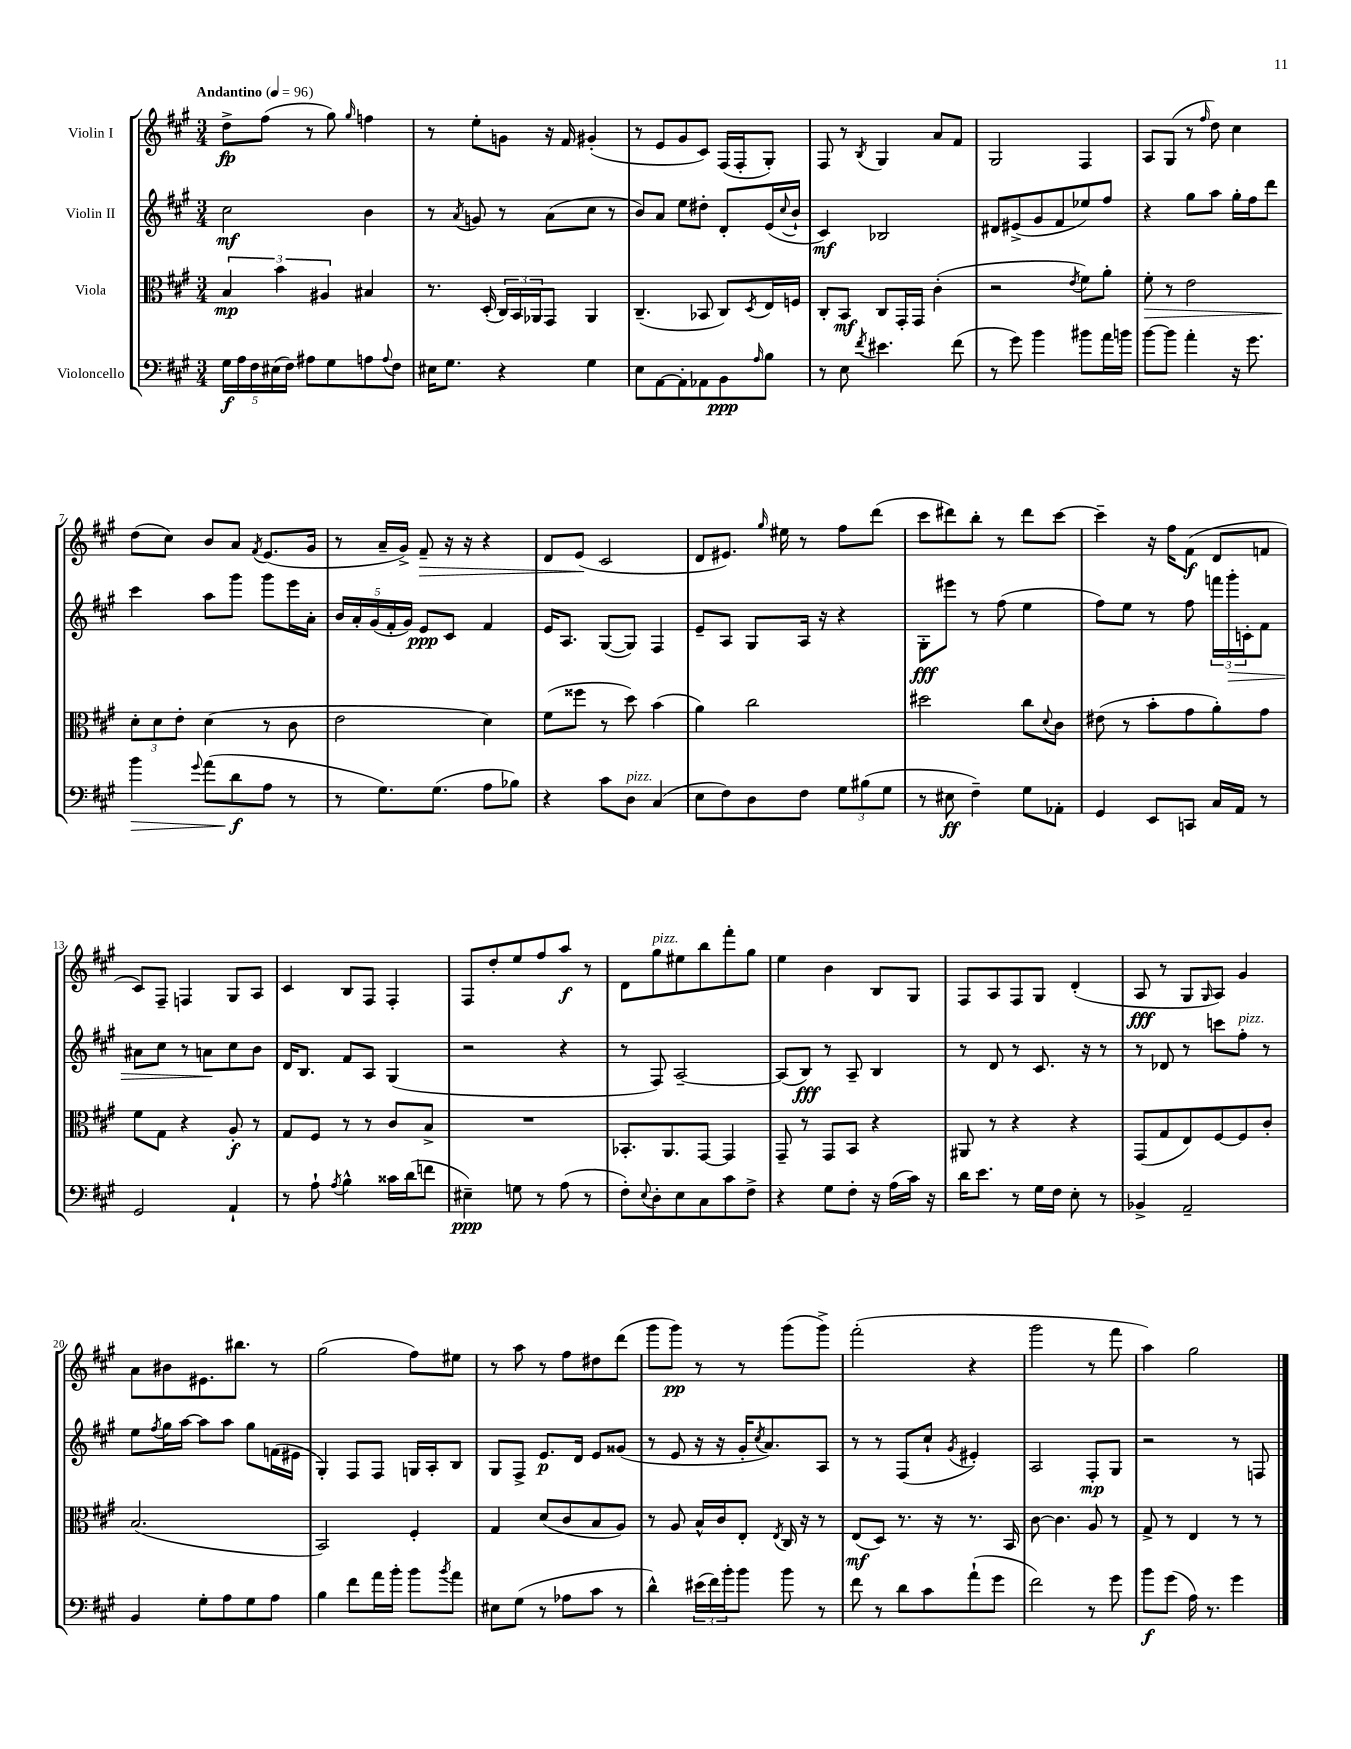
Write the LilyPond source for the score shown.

<<
\new StaffGroup <<
\new Staff = "s0" \with { instrumentName = "Violin I" } {
    \clef treble \key a \major \numericTimeSignature \time 3/4 \tempo "Andantino" 4 = 96
    d''8->\fp fis''8( r8 gis''8) \grace { gis''16 } f''4 |
    r8 e''8-. g'8 r16 fis'16 gis'4-.( |
    r8 e'8 gis'8 cis'8) fis16( fis16-. gis8-.) |
    fis8 r8 \acciaccatura { b8 } gis4 a'8 fis'8 |
    gis2 fis4 |
    a8 gis8( r8 \grace { fis''16 } d''8) cis''4 |
    d''8( cis''8) b'8 a'8 \acciaccatura { fis'8 } e'8.( gis'16 |
    r8 a'16-- gis'16->) fis'8--\> r16 r16 r4 |
    d'8 e'8\!( cis'2 |
    d'8 eis'8.) \grace { gis''16 } eis''16 r8 fis''8 d'''8( |
    cis'''8 dis'''8) b''8-. r8 dis'''8 cis'''8~ |
    cis'''4-- r16 fis''16 fis'8\f( d'8 f'8 |
    cis'8) fis8-- f4 gis8 a8 |
    cis'4 b8 fis8 fis4-. |
    fis8 d''8-. e''8 fis''8 a''8\f r8 |
    d'8 gis''8^\markup { \italic "pizz." } eis''8 b''8 fis'''8-. gis''8 |
    e''4 b'4 b8 gis8 |
    fis8 a8 fis8 gis8 d'4-.( |
    a8\fff r8 gis8 \grace { gis16 } a8) gis'4 |
    a'8 bis'8 eis'8. bis''8. r8 |
    gis''2( fis''8) eis''8 |
    r8 a''8 r8 fis''8 dis''8 d'''8( |
    gis'''8 gis'''8\pp) r8 r8 gis'''8( gis'''8->) |
    fis'''2-.( r4 |
    gis'''2 r8 fis'''8 |
    a''4) gis''2 \bar "|." |
}
\new Staff = "s1" \with { instrumentName = "Violin II" } {
    \clef treble \key a \major \numericTimeSignature \time 3/4
    cis''2\mf b'4 |
    r8 \acciaccatura { a'8 } g'8 r8 a'8( cis''8 r8 |
    b'8) a'8 e''8 dis''8-. d'8-. e'16( \appoggiatura { cis''8 } b'16-! |
    cis'4\mf) bes2 |
    dis'8 eis'8->( gis'8 fis'8 ees''8) fis''8 |
    r4 gis''8 a''8 gis''16-. fis''16 d'''8 |
    cis'''4 a''8 gis'''8 gis'''8 e'''16 a'16-. |
    \tuplet 5/4 { b'16 a'16-. gis'16( fis'16-. gis'16) } e'8\ppp cis'8 fis'4 |
    e'16 a8. gis8~( gis8) fis4 |
    e'8-- a8 gis8 a16 r16 r4 |
    gis8-.\fff eis'''8 r8 fis''8( e''4 |
    fis''8) e''8 r8 fis''8 \tuplet 3/2 { f'''16 gis'''16-.\> c'16-. } fis'8 |
    ais'8 cis''8 r8 a'8\! cis''8 b'8 |
    d'16 b8. fis'8 a8 gis4( |
    r2 r4 |
    r8 fis8) a2~-- |
    a8( b8\fff) r8 a8-- b4 |
    r8 d'8 r8 cis'8. r16 r8 |
    r8 des'8 r8 c'''8 fis''8-.^\markup { \italic "pizz." } r8 |
    e''8 \acciaccatura { fis''8 } gis''16 a''16~ a''8 a''8 gis''8 f'16( eis'16 |
    gis4-.) fis8 fis8 g16 a16-. b8 |
    gis8 fis8-> e'8.\p d'16 e'8 gisis'8( |
    r8 e'8 r16 r16 gis'16-. \acciaccatura { cis''8 } a'8.) a8 |
    r8 r8 fis8( cis''8-! \acciaccatura { gis'8 } eis'4-.) |
    a2 fis8-.\mp gis8 |
    r2 r8 f8 \bar "|." |
}
\new Staff = "s2" \with { instrumentName = "Viola" } {
    \clef alto \key a \major \numericTimeSignature \time 3/4
    \tuplet 3/2 { b4\mp b'4 ais4 } bis4 |
    r8. d16-.( \tuplet 3/2 { cis16) b,16 aes,16 } gis,8 aes,4 |
    cis4.--( bes,8 cis8) \acciaccatura { d8 } e16 f16 |
    cis8-. b,8\mf cis8 gis,16-. gis,16 cis'4-.( |
    r2 \acciaccatura { e'8 } fis'8) a'8-. |
    fis'8-.\> r8 e'2 |
    \tuplet 3/2 { d'8-.\! d'8 e'8-. } d'4( r8 cis'8 |
    e'2 d'4) |
    fis'8( fisis''8 r8 d''8) b'4( |
    a'4) cis''2 |
    dis''2 cis''8 \appoggiatura { d'8 } cis'8 |
    eis'8( r8 b'8-. gis'8 a'8-.) gis'8 |
    fis'8 gis8 r4 a8-.\f r8 |
    gis8 fis8 r8 r8 cis'8 b8-> |
    R2. |
    bes,8.-. a,8. gis,8~ gis,4 |
    gis,8-- r8 gis,8 b,8 r4 |
    ais,8 r8 r4 r4 |
    gis,8( gis8 e8) fis8~ fis8 cis'8-. |
    b2.( |
    b,2) fis4-. |
    gis4 d'8( cis'8 b8 a8) |
    r8 a8 b16-^ cis'16 e8-. \acciaccatura { e8 } cis16 r16 r8 |
    e8\mf( d8) r8. r16 r8. b,16 |
    cis'8~ cis'4. a8 r8 |
    gis8-> r8 e4 r8 r8 \bar "|." |
}
\new Staff = "s3" \with { instrumentName = "Violoncello" } {
    \clef bass \key a \major \numericTimeSignature \time 3/4
    \tuplet 5/4 { gis16\f a16 fis16 eis16( fis16) } ais8 gis8 a8 \appoggiatura { a8 } fis8 |
    eis16 gis8. r4 gis4 |
    e8 a,8~ a,8-. aes,8 b,8\ppp \grace { a16 } b8 |
    r8 e8 \acciaccatura { fis'8 } eis'4. fis'8( |
    r8 gis'8) b'4 bis'8 a'16 b'16 |
    b'8~ b'8 a'4-. r16 gis'8. |
    b'4\> \appoggiatura { gis'8 } a'8( d'8\f\! a8 r8 |
    r8 gis8.) gis8.( a8 bes8) |
    r4 cis'8 d8^\markup { \italic "pizz." } cis4( |
    e8 fis8) d8 fis8 \tuplet 3/2 { gis8 bis8( gis8 } |
    r8 eis8\ff fis4--) gis8 aes,8-. |
    gis,4 e,8 c,8 cis16 a,16 r8 |
    gis,2 a,4-! |
    r8 a8-! \acciaccatura { a8 } b4-^ cisis'16 d'16( f'8 |
    eis4--\ppp) g8 r8 a8( r8 |
    fis8-.) \appoggiatura { e8 } d8-. e8 cis8 cis'8 fis8-> |
    r4 gis8 fis8-. r16 a16( cis'16) r16 |
    d'16 e'8. r8 gis16 fis16 e8-. r8 |
    bes,4-> a,2-- |
    b,4 gis8-. a8 gis8 a8 |
    b4 fis'8 a'16 b'16-. b'8 \acciaccatura { b'8 } a'8 |
    eis8 gis8( r8 aes8 cis'8 r8 |
    d'4-^) \tuplet 3/2 { eis'16( fis'16) b'16-. } b'8 b'8 r8 |
    fis'8 r8 d'8 cis'8 a'8-!( gis'8 |
    fis'2) r8 gis'8 |
    b'8\f gis'8( a16) r8. gis'4 \bar "|." |
}
>>
>>
